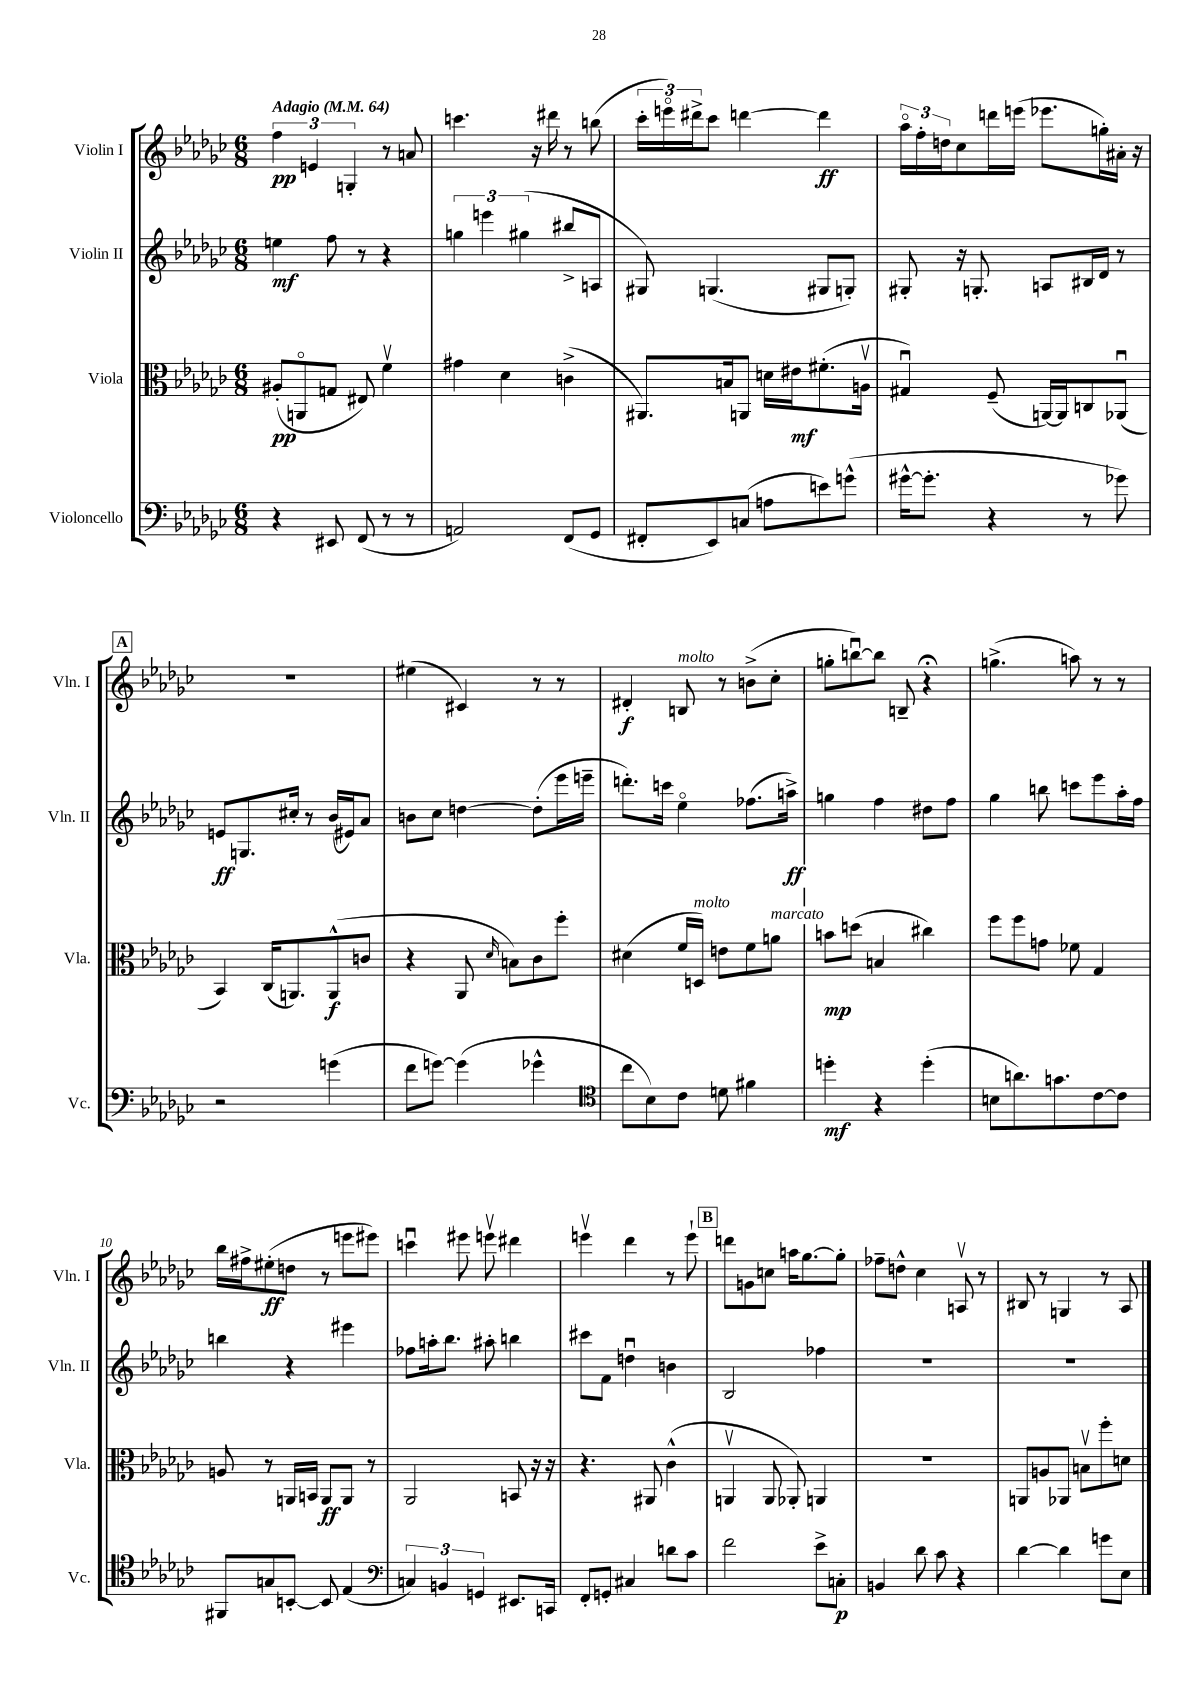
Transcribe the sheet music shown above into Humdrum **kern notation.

**kern	**kern	**kern	**kern
*staff4	*staff3	*staff2	*staff1
*clefF4	*clefC3	*clefG2	*clefG2
*k[b-e-a-d-g-c-]	*k[b-e-a-d-g-c-]	*k[b-e-a-d-g-c-]	*k[b-e-a-d-g-c-]
*M6/8	*M6/8	*M6/8	*M6/8
*MM64	*MM64	*MM64	*MM64
4r	(8A#'/L	4ee\	6ff\
.	8AAo/	.	.
.	.	.	6e/
8EE#/	8G/J	8ff\	.
.	.	.	6G'/
(8FF/	8E#/)	8r	.
8r	4fv\	4r	8r
8r	.	.	8a/
=	=	=	=
2AA/)	4g#\	6gg\	4.ccc\
.	.	6eee\	.
.	4d-\	.	.
.	.	(6gg#\	.
.	.	.	16r
.	.	.	16ddd#\
(8FF/L	(4c^\	8bb#^/L	8r
8GG-/J	.	8A/J	(8bb\
=	=	=	=
8FF#'/L	8.AA#/L)	8G#/)	24ccc-'\LL
.	.	.	24eeeo\)
.	.	.	24ddd#^\J
8EE-/)	.	(4.G/	8ccc-\J
.	16B/k	.	.
(8C/J	8AA/J	.	[4ddd\
8A\L	16d\LL	.	.
.	16e#\J	.	.
8e\)	(8.f#'\	8G#/L	4ddd\]
(8g^^\J	.	8G'/J)	.
.	16Av\Jk	.	.
=	=	=	=
[16g#^^\LK	4G#u/)	8G#'/	24aa-o\LL
.	.	.	24ff'\
8.g#'\]J	.	.	.
.	.	.	24dd\J
.	.	16r	8cc-\
.	.	8.G'/	.
4r	(8F~/	.	16ddd\L
.	.	.	(16eee\JJ
.	[16AA/LL)	8A/L	8.eee-\L
.	16AA/]J	.	.
8r	8C/	16B#/L	.
.	.	16d-/JJ	16gg'\L)
8g-\)	(8AA-u/J	8r	16a#'\JJ
.	.	.	16r
=	=	=	=
2r	4BB-/)	8e/L	2.r
.	.	8.G/	.
.	(16C-/LK	.	.
.	8.AA/)	16cc#'/Jk	.
.	.	8r	.
(4g\	(8AA^^/	(16b-/LL	.
.	.	16e#/J)	.
.	8c/J	8a-/J	.
=	=	=	=
8f\L	4r	8b\L	(4ee#\
[8g\J)	.	8cc-\J	.
(4g\]	8AA-/	[4dd\	4c#/)
.	16qqd-/	.	.
.	8B\L)	.	.
4g-^^\	8c-\	(8dd'\]L	8r
.	8ff'\J	16eee-\L	8r
.	.	16eee~\JJ	.
=	=	=	=
*clefC4	*	*	*
8cc-\L	(4d#\	8.ddd'\L)	4d#'/
8B-\)	.	.	.
.	.	16ccc\Jk	.
8c-\J	16f/LL	4ee-o\	8B/
.	16D/JJ)	.	.
8d\	8e\L	.	8r
4f#\	8f\	(8.ff-\L	(8b^\L
.	8a\J	.	8cc-'\J
.	.	16aa^\Jk)	.
=	=	=	=
4dd'\	8b\L	4gg\	8gg'\L
.	(8dd\J	.	[8bbu\)
4r	4B/	4ff\	8bb\]J
.	.	.	8B~/
(4dd'\	4cc#\)	8dd#\L	4r;
.	.	8ff\J	.
=	=	=	=
8B\L	8ff\L	4gg-\	(4.gg^\
8.a\)	8ff\	.	.
.	8g\J	8bb\	.
8.g\	.	.	.
.	8f-\	8ccc\L	8aa\)
[8c-\	4G-/	8eee-\	8r
8c-\]J	.	16aa-'\L	8r
.	.	16ff\JJ	.
=	=	=	=
8FF#/L	8A/	4bb\	16bb-\LL
.	.	.	16ff#^\J
8G/	8r	.	(8ee#'\
[8BB'/J	16AA/LL	4r	8dd\J
.	16BB/JJ	.	.
8BB/]	8AA/L	.	8r
(4E-/	8AA/J	4eee#\	8eee\L
.	8r	.	8eee#\J)
=	=	=	=
*clefF4	*	*	*
6C/)	2AA-/	8ff-\L	4cccu\
.	.	16aa'\k	.
6BB/	.	.	.
.	.	8.bb-\J	.
.	.	.	8eee#\
6GG/	.	.	.
.	.	8aa#'\	8eeev\
8.EE#/L	8BB/	4bb\	4ddd#\
.	16r	.	.
16CC/Jk	16r	.	.
=	=	=	=
8FF'/L	4.r	8ccc#\L	4eeev\
8GG'/J	.	8f\J	.
4C#/	.	4ddu\	4ddd-\
.	8AA#/	.	.
8d\L	(4c-^^\	4b\	8r
8c-\J	.	.	8eee`\
=	=	=	=
2f\	4AAv/	2B-/	8ddd\L
.	.	.	8g\
.	8AA/	.	8cc\J
.	8AA-'/)	.	16aa\LK
.	.	.	[8.gg-\
8e-^\L	4AA/	4ff-\	.
8C'\J	.	.	8gg-'\]J
=	=	=	=
4BB/	2.r	2.r	8ff-~\L
.	.	.	8dd^^\J
8d-\	.	.	4cc-\
8c-\	.	.	.
4r	.	.	8Av/
.	.	.	8r
=	=	=	=
[4d-\	8AA/L	2.r	8B#/
.	8A/	.	8r
4d-\]	8AA-/J	.	4G/
.	8Bv\L	.	.
8g\L	8ff'\	.	8r
8E-\J	8d\J	.	8A-/
==	==	==	==
*-	*-	*-	*-
